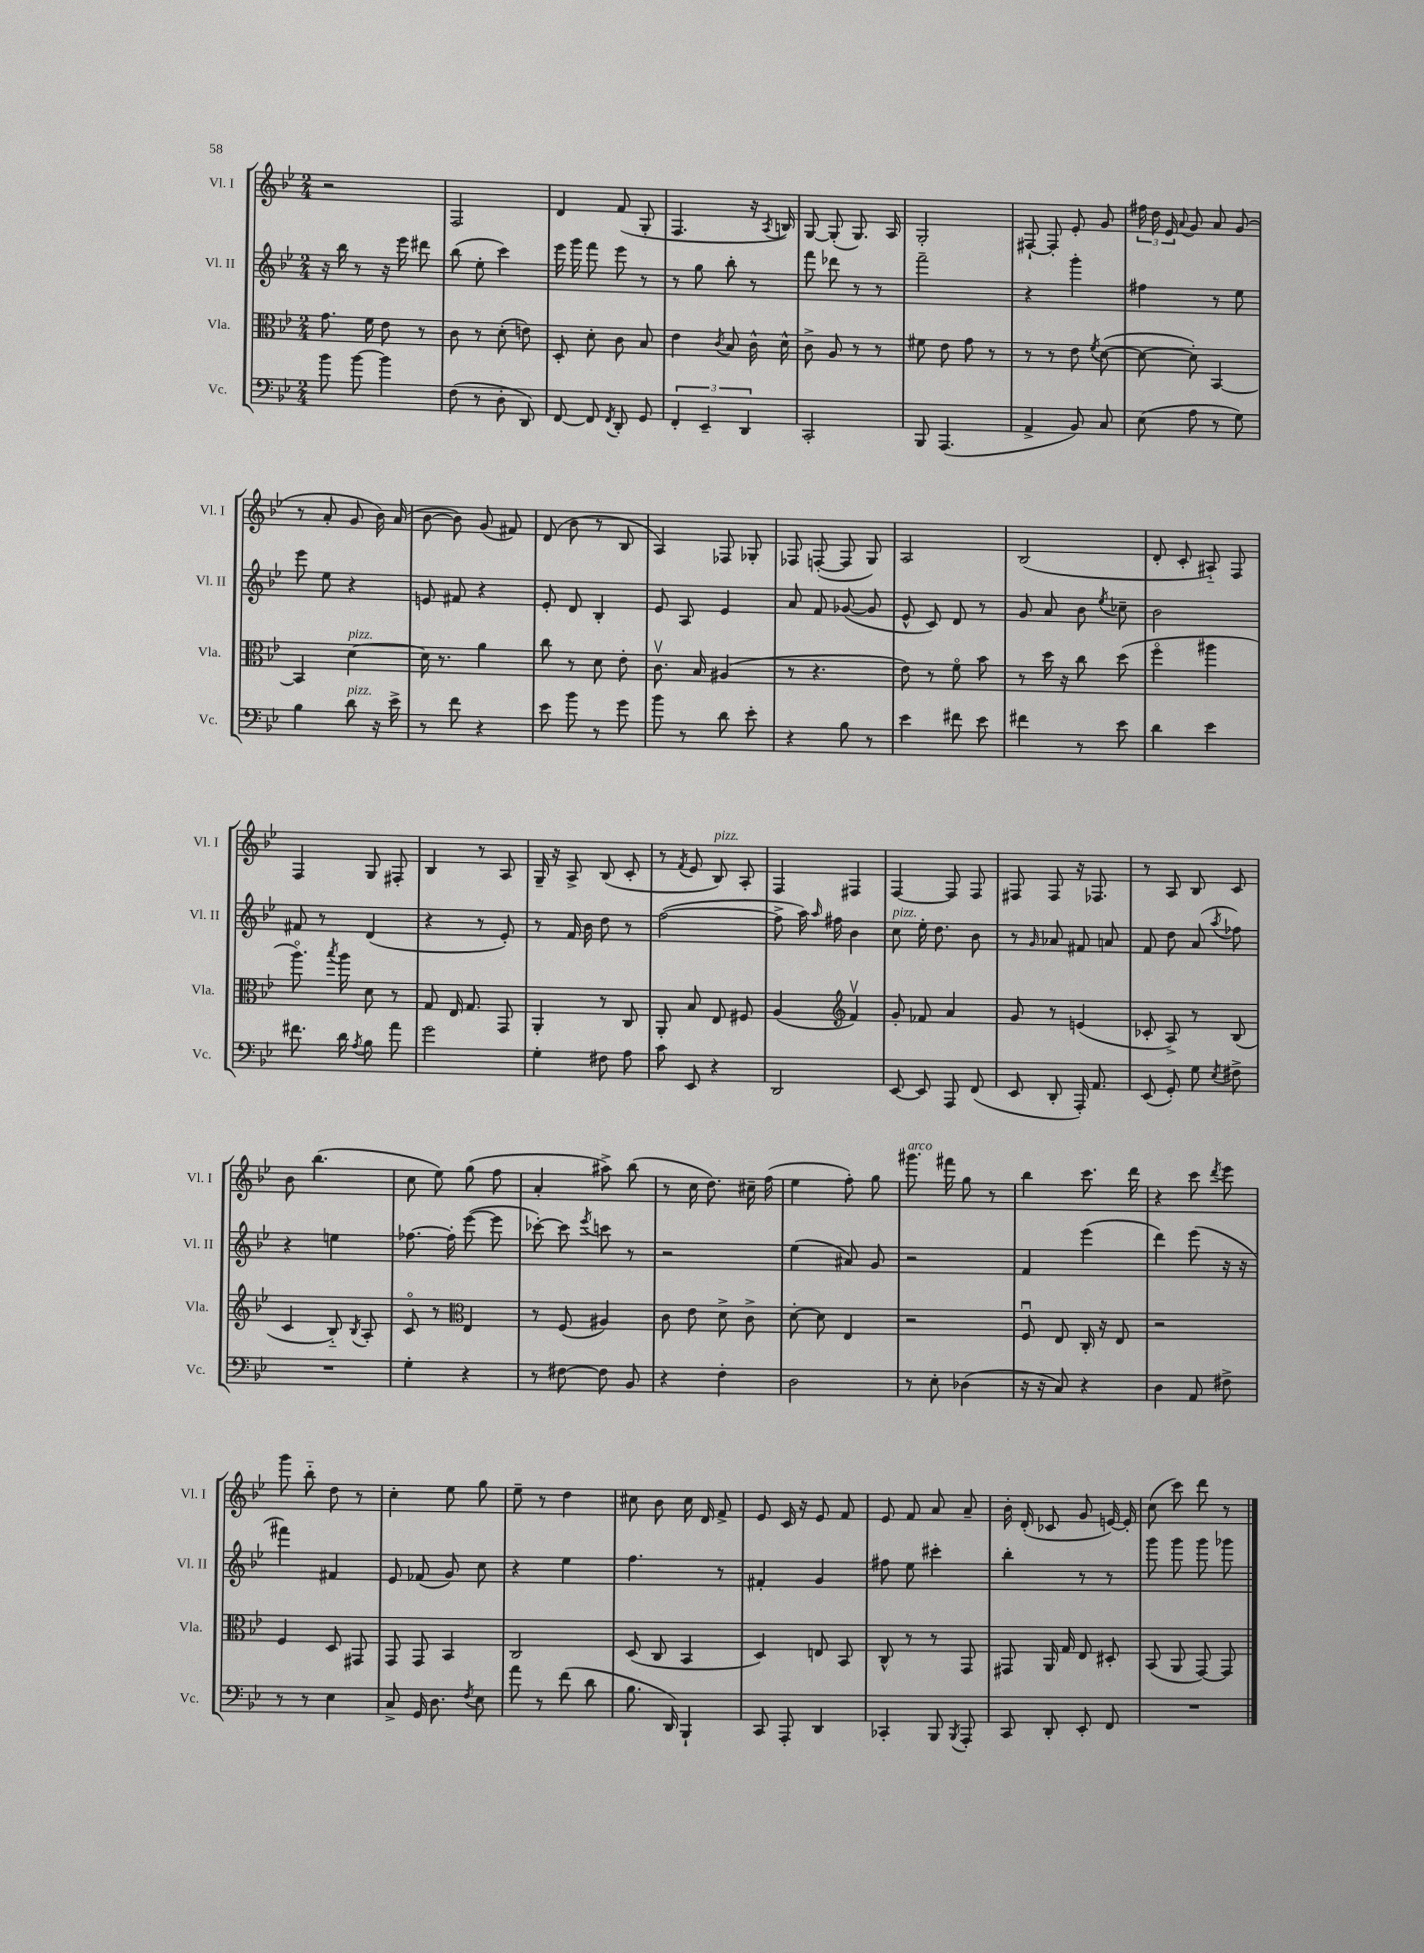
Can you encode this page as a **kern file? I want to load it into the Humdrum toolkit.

**kern	**kern	**kern	**kern
*part4	*part3	*part2	*part1
*staff4	*staff3	*staff2	*staff1
*I"Vc.	*I"Vla.	*I"Vl. II	*I"Vl. I
*I'Vc.	*I'Vla.	*I'Vl. II	*I'Vl. I
*clefF4	*clefC3	*clefG2	*clefG2
*k[b-e-]	*k[b-e-]	*k[b-e-]	*k[b-e-]
*M2/4	*M2/4	*M2/4	*M2/4
=11	=11	=11	=11
8b-\	8.g\	16r	2r
.	.	16bb-\	.
[8b-\	.	8r	.
.	16f\	.	.
4b-\]	8e-\	16r	.
.	.	16eee-\	.
.	8r	8ddd#X\	.
=12	=12	=12	=12
(8F\	8c\	(8bb-\	2F/
8r	8r	8ee-'\	.
8D'\	(8d'\	4ccc\)	.
8DD/)	8en\)	.	.
=13	=13	=13	=13
[8FF/	8D'/	16eee-\	4d/
.	.	16ggg\	.
8FF/]	8d'\	8fff\	.
8qFF/	.	.	.
8DD'/	8c\	8eee-\	(8f/
8GG/	8B-/	8r	8G'/
=14	=14	=14	=14
6FF'/	4e-\	8r	4.F/
.	.	8gg\	.
6EE-~/	.	.	.
.	8qc/	.	.
.	8B-/	8bb-'\	.
6DD/	.	.	.
.	16c^^\	8r	16r
.	.	.	8qA/
.	16d^^\	.	16Bn/)
=15	=15	=15	=15
2CC'/	8c^\	8fff\	[8G/
.	8A/	8ddd-X\	(8G'/]
.	8r	8r	8.G/)
.	8r	8r	.
.	.	.	16A/
=16	=16	=16	=16
8BBB-/	8f#X\	2fff~\	2G'/
(4.AAA/	8e-\	.	.
.	8g\	.	.
.	8r	.	.
=17	=17	=17	=17
4AA^/	8r	4r	[8F#X`/
.	8r	.	8F#'/]
8BB-/)	8e-\	4ggg'\	8e-'/
.	8qf/	.	.
8C/	([8d\	.	8g/
=18	=18	=18	=18
(8E-\	8d\_	4ff#X\	24ff#X\
.	.	.	24dd\
.	.	.	24e-/
.	.	.	8qqa/
8A\	8d'\])	.	8g/
8r	[4BB-/	8r	8a/
8G\)	.	8ee-\	(8g/
!!LO:LB:g=z
=19	=19	=19	=19
4B-\	4BB-/]	8eee-\	8r
.	.	8ee-\	8a'/
!	!LO:TX:a:i:t=pizz.	!	!
!LO:TX:a:i:t=pizz.	!	!	!
8d\	[4d\	4r	8g/
16r	.	.	16b-\)
16e-^\	.	.	(16a/
=20	=20	=20	=20
8r	16d\]	8en/	[8b-\
.	8.r	.	.
8f\	.	8f#X/	8b-\])
4r	4a\	4r	(8g/
.	.	.	8f#X/)
=21	=21	=21	=21
8e-\	8cc\	8e-'/	(8d/
8b-\	8r	8d/	8b-\
8r	8d\	4B-'/	8r
8g\	8e-'\	.	8B-/
=22	=22	=22	=22
8b-\	8.cv\	8e-/	4A/)
8r	.	8A/	.
.	16B-/	.	.
8d\	(4A#X/	4e-/	8F-X/
8e-'\	.	.	8G-X'/
=23	=23	=23	=23
4r	8r	8a/	8F-X/
.	4.r	8f/	([8Fn'/
8B-\	.	([8g-X/	8F/]
8r	.	8g-/]	8G/)
=24	=24	=24	=24
4e-\	8e-\)	8e-^^/	2A/
.	8r	8c/)	.
8f#X\	8f\	8d/	.
8e-\	8b-\	8r	.
=25	=25	=25	=25
4f#X\	8r	8g/	(2B-/
.	16dd\	8a/	.
.	16r	.	.
8r	8cc\	8b-\	.
.	.	8qee-/	.
8e-\	(8dd\	8cc-X~\	.
=26	=26	=26	=26
4d\	4ff\	2b-\	8d'/
.	.	.	8c'/
4e-\	4aa#X\	.	8A#X/)
.	.	.	8F/
!!LO:LB:g=z
=27	=27	=27	=27
8.f#X\	8.aa\)	8f#X/	4F/
.	.	8r	.
.	8qbb-/	.	.
16d\	16aa\	.	.
8qA/	.	.	.
8B-\	8d\	(4d/	8G/
8a\	8r	.	8F#X'/
=28	=28	=28	=28
2g\	8G/	4r	4B-/
.	16E-/	.	.
.	8.G/	.	.
.	.	8r	8r
.	8GG/	8e-'/)	8A/
=29	=29	=29	=29
4G'\	4AA'/	8r	16G~/
.	.	.	16r
.	.	16f/	8A^/
.	.	16b-\	.
8F#X\	8r	8dd\	(8B-/
8A\	8C/	8r	8c'/
=30	=30	=30	=30
8c\	8AA'/	([2ff\	8r
.	.	.	8qf/
8EE-/	8B-/	.	8e-/
!	!	!	!LO:TX:a:i:t=pizz.
4r	8E-/	.	8B-/)
.	8F#X/	.	8A'/
=31	=31	=31	=31
2DD/	(4A/	8ff^\]	4F/
.	.	16aa\)	.
.	.	16qqaa/	.
.	.	16ff#X\	.
*	*clefG2	*	*
.	4fv/)	4b-\	4F#X/
=32	=32	=32	=32
!	!	!LO:TX:a:i:t=pizz.	!
[8EE-/	8g'/	8cc\	[4F/
8EE-/]	8f-X/	16ee-'\	.
.	.	8.dd\	.
8AAA/	4a/	.	8F/]
(8FF/	.	8b-\	8F/
=33	=33	=33	=33
8EE-/	8g/	8r	8F#X/
.	.	16qqg/	.
8DD'/	8r	8a-X/	8F#/
16AAA'/)	(4en/	8f#X/	16r
8.AA/	.	.	8.F-X/
.	.	8an/	.
=34	=34	=34	=34
(8EE-/	8c-X'/	8f/	8r
8GG'/)	8A^/)	8dd\	8A/
8G\	8r	(8a/	8B-/
8qE-/	.	8qaa/	.
8F#X^\	(8B-/	8ff-X\)	8c/
!!LO:LB:g=z
=35	=35	=35	=35
2r	4c/	4r	8b-\
.	.	.	(4.bb-\
.	8B-/)	4een\	.
.	8qB-/	.	.
.	8A'/	.	.
=36	=36	=36	=36
4G'\	8c/	[8.ff-X\	8cc\
.	8r	.	8ee-\)
.	.	16ff-'\]	.
*	*clefC3	*	*
4r	4E-/	([8eee-\	(8gg\
.	.	8eee-\]	8ff\
=37	=37	=37	=37
8r	8r	[8ccc-X'\)	4a'/
[8F#X\	(8F/	8ccc-\]	.
.	.	8qeee-/	.
8F#\]	4A#X/)	8cccn\	8aa#X^\)
8BB-/	.	8r	(8bb-\
=38	=38	=38	=38
4r	8c\	2r	8r
.	8e-\	.	16cc\
.	.	.	8.dd\)
4F'\	8d^\	.	.
.	8c^\	.	16cc#X~\
.	.	.	(16ff\
=39	=39	=39	=39
2D\	[8d'\	(4ee-\	4ee-\
.	8d\]	.	.
.	4E-/	8a#X/)	8ff'\)
.	.	8g/	8gg\
=40	=40	=40	=40
!	!	!	!LO:TX:a:i:t=arco
8r	2r	2r	8.ggg#X\
8E-'\	.	.	.
.	.	.	16fff#X\
(4D-X\	.	.	8gg\
.	.	.	8r
=41	=41	=41	=41
16r	8Fu/	4f/	4bb-\
16r	.	.	.
8C/)	8E-/	.	.
4r	16C'/	(4eee-\	8.ccc\
.	16r	.	.
.	8E-/	.	.
.	.	.	16ddd\
=42	=42	=42	=42
4D\	2r	4ddd\)	4r
8AA/	.	(8eee-\	8ccc\
.	.	.	8qddd/
8F#X^\	.	16r	8eee-\
.	.	16r	.
!!LO:LB:g=z
=43	=43	=43	=43
8r	4F/	4fff#X\)	8ggg\
8r	.	.	8bb-\
4E-\	8D/	4f#X/	8dd\
.	8GG#X/	.	8r
=44	=44	=44	=44
8C^/	8GG/	8e-/	4cc'\
16GG/	8GG/	(8f-X/	.
8.D\	.	.	.
.	4BB-/	8g/)	8ee-\
8qF/	.	.	.
8E-\	.	8cc\	8gg\
=45	=45	=45	=45
8a\	2C/	4r	8ee-~\
8r	.	.	8r
(8f\	.	4ee-\	4dd\
8d\	.	.	.
=46	=46	=46	=46
8.B-\	(8D/	4.ff\	8cc#X\
.	8C/	.	8b-\
16DD/)	.	.	.
4BBB-`/	4BB-/	.	16cc#\
.	.	.	16d/
.	.	8r	8f^/
=47	=47	=47	=47
8CC/	4D/)	4f#X'/	8e-/
8AAA'/	.	.	16c/
.	.	.	16r
4DD/	8En/	4g/	8e-/
.	8BB-/	.	8f/
=48	=48	=48	=48
4CC-X'/	8C^^/	8ff#X\	8e-/
.	8r	8ee-\	8f/
8BBB-/	8r	4ccc#X'\	8a/
8qBBB-/	.	.	.
8AAA'/	8GG/	.	8a~/
=49	=49	=49	=49
8CC/	8GG#X/	4bb-'\	16b-'\
.	.	.	(16d'/
8DD'/	16AA/	.	8c-X/
.	16G/	.	.
8EE-'/	8E-/	8r	8g/
8FF/	8D#X'/	8r	[16en/)
.	.	.	16e'/]
=50	=50	=50	=50
2r	(8BB-/	8ggg\	(8cc\
.	8AA/	8ggg\	8ccc\)
.	[8GG/)	8ggg\	8ddd\
.	8GG/]	8ggg-X\	8r
==	==	==	==
*-	*-	*-	*-
